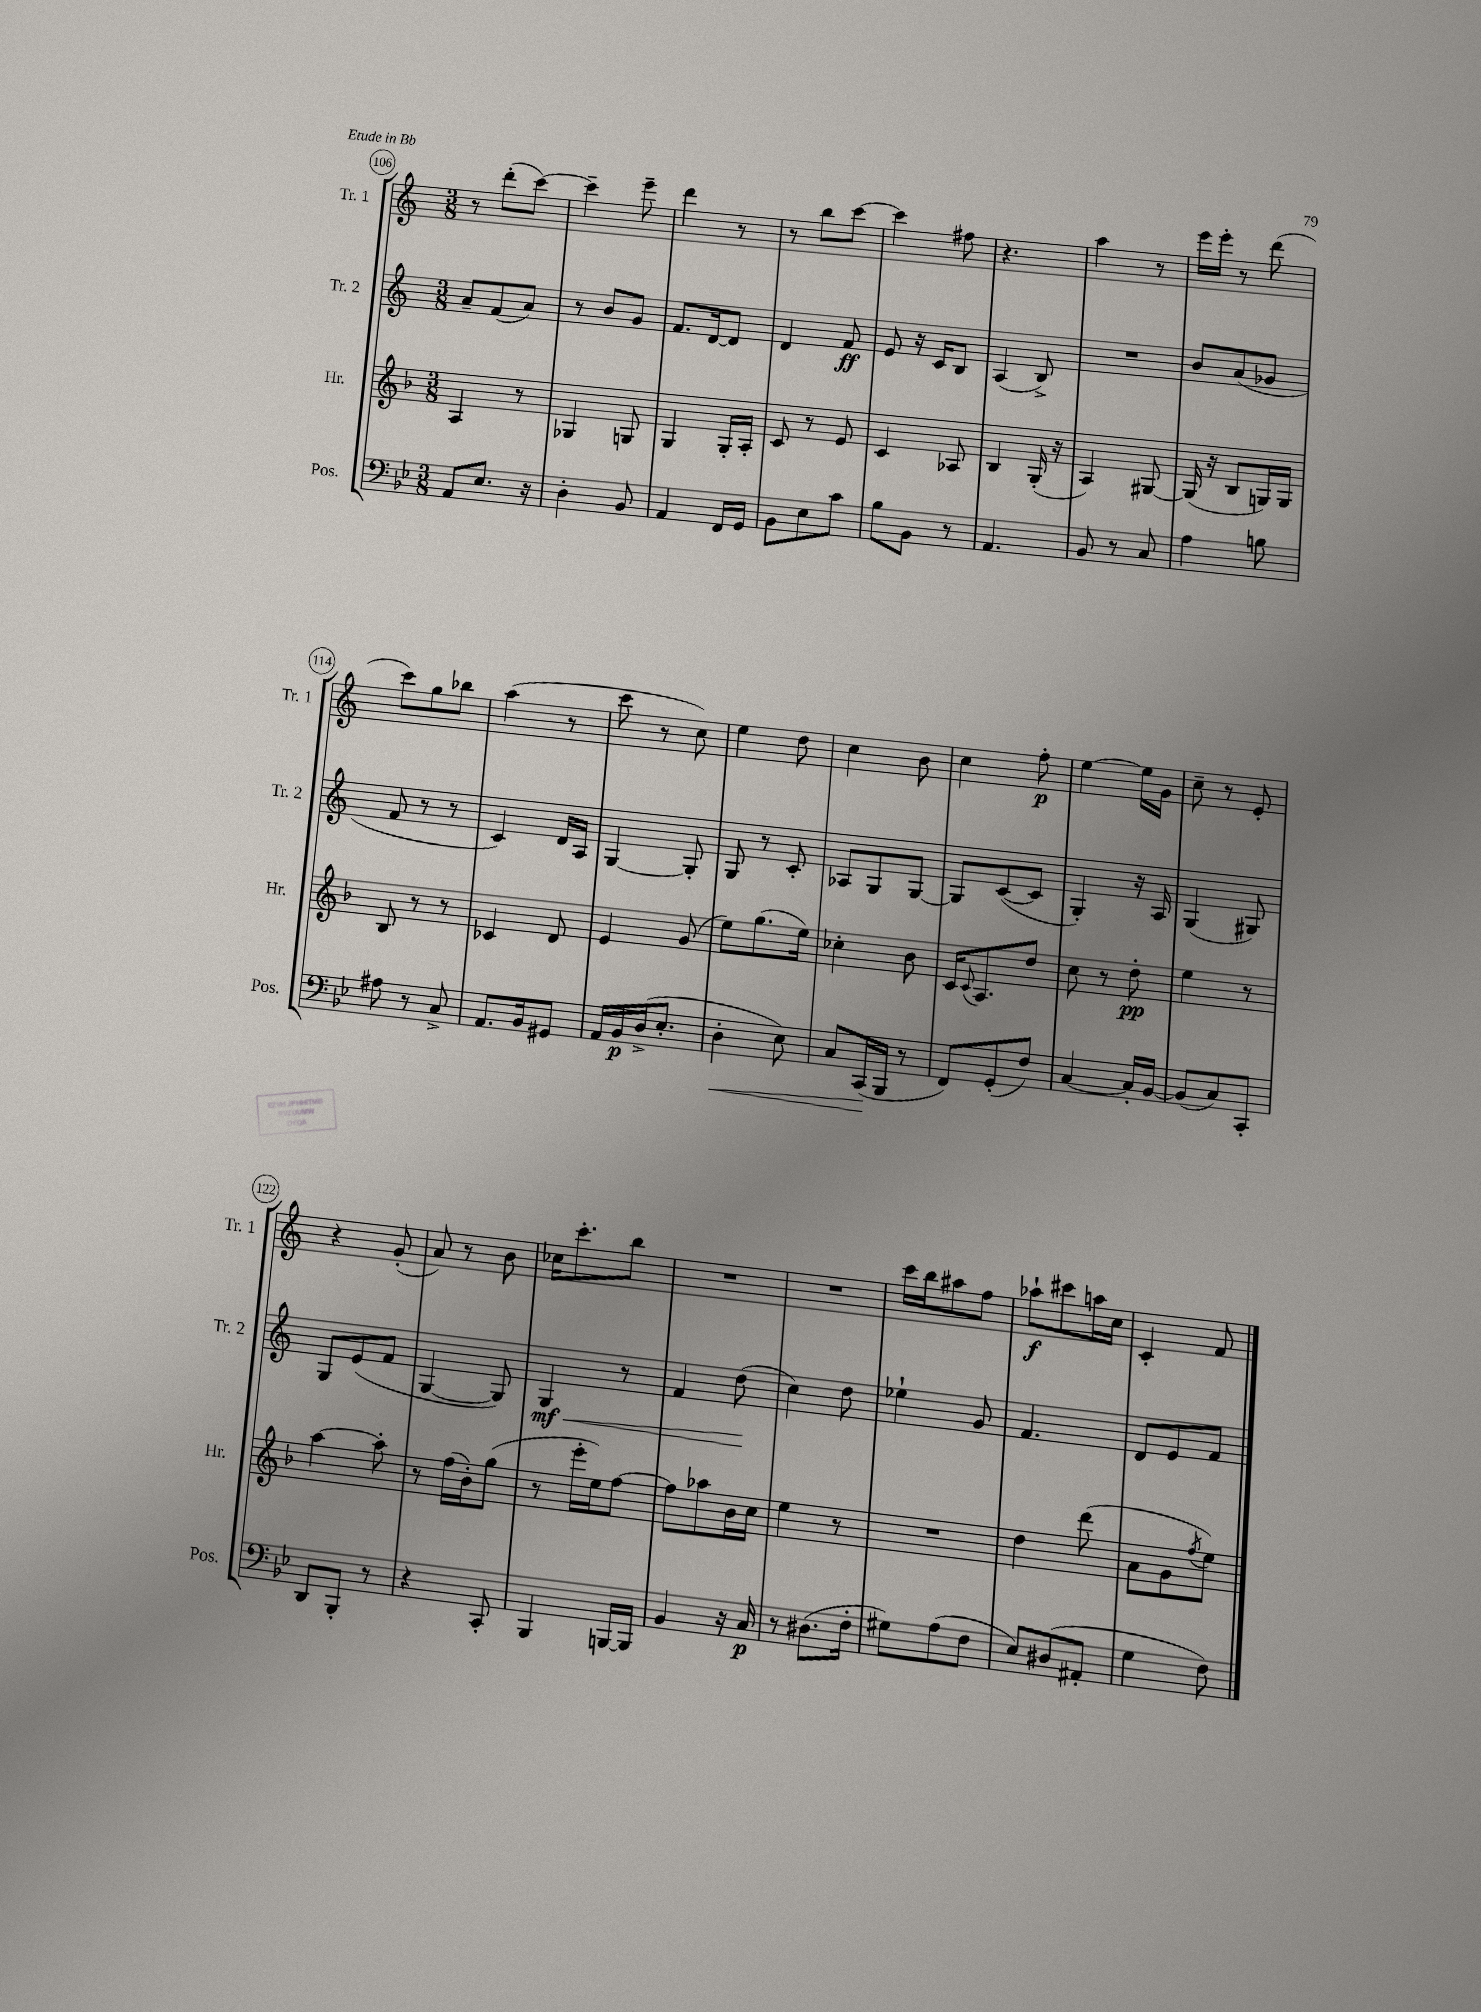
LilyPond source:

<<
\new StaffGroup <<
\new Staff = "s0" \with { instrumentName = "Tr. 1" shortInstrumentName = "Tr. 1" } {
    \clef treble \key c \major \numericTimeSignature \time 3/8
    r8 d'''8-.( c'''8~) |
    c'''4-- e'''8-- |
    d'''4 r8 |
    r8 b''8 c'''8~ |
    c'''4 fis''8 |
    r4. |
    a''4 r8 |
    e'''16 e'''16-. r8 d'''8( |
    c'''8) g''8 bes''8 |
    a''4( r8 |
    c'''8 r8 c''8) |
    e''4 d''8 |
    c''4 b'8 |
    c''4 f''8-.\p |
    e''4~ e''16 g'16 |
    c''8-- r8 e'8-. |
    r4 g'8-.( |
    a'8) r8 b'8 |
    ces''16 c'''8.-. b''8 |
    R4. |
    R4. |
    c'''16 b''16 ais''8 f''8 |
    aes''8-!\f cis'''8 a''16 c''16 |
    c'4-. f'8 \bar "|." |
}
\new Staff = "s1" \with { instrumentName = "Tr. 2" shortInstrumentName = "Tr. 2" } {
    \clef treble \key c \major \numericTimeSignature \time 3/8
    a'8-- f'8( a'8) |
    r8 b'8 g'8 |
    f'8. d'16~ d'8 |
    d'4 f'8\ff |
    e'8 r16 c'16 b8 |
    a4( b8->) |
    R4. |
    b'8 a'8( ges'8 |
    f'8 r8 r8 |
    c'4) d'16 a16 |
    g4~ g8-. |
    g8 r8 c'8-. |
    aes8 g8 g8~ |
    g8 c'8~( c'8 |
    g4-.) r16 a16 |
    g4( gis8) |
    g8 e'8( f'8 |
    g4~ g8) |
    g4\mf\< r8 |
    f'4 d''8\!( |
    c''4) d''8 |
    ees''4-! g'8 |
    f'4. |
    d'8 e'8 f'8 \bar "|." |
}
\new Staff = "s2" \with { instrumentName = "Hr." shortInstrumentName = "Hr." } {
    \clef treble \key f \major \numericTimeSignature \time 3/8
    a4 r8 |
    ges4 g8 |
    g4 g16-. a16-. |
    c'8 r8 e'8 |
    c'4 aes8 |
    bes4 g16-.( r16 |
    a4) gis8~ |
    gis16( r16 bes8 g16) g16 |
    bes8 r8 r8 |
    ces'4 d'8 |
    e'4 g'8( |
    e''8) g''8.( e''16) |
    ces''4-. bes'8 |
    c'16 \appoggiatura { c'8 } a8. d''8 |
    c''8 r8 d''8-.\pp |
    e''4 r8 |
    a''4~ a''8-. |
    r8 f''16( bes'16-.) g''8( |
    r8 e'''16-. e''16) f''8~ |
    f''8 aes''8 bes'16 c''16 |
    e''4 r8 |
    R4. |
    d''4 d'''8( |
    a'8 g'8 \acciaccatura { f''8 } e''8) \bar "|." |
}
\new Staff = "s3" \with { instrumentName = "Pos." shortInstrumentName = "Pos." } {
    \clef bass \key bes \major \numericTimeSignature \time 3/8
    a,8 ees8. r16 |
    d4-. bes,8 |
    a,4 f,16 g,16 |
    bes,8 ees8 c'8 |
    bes8 bes,8 r8 |
    a,4. |
    bes,8 r8 c8 |
    a4 b8 |
    ais8 r8 c8-> |
    a,8. bes,16 gis,8 |
    a,16 bes,16\p d16->( ees8.-. |
    d4-.\< ees8) |
    c8 c,16\!( bes,,16 r8 |
    f,8) g,8-.( f8) |
    c4~ c16-. bes,16~ |
    bes,8( c8) c,8-. |
    d,8 bes,,8-. r8 |
    r4 c,8-. |
    bes,,4 b,,16~ b,,16 |
    bes,4 r16 c16\p |
    r8 dis8.( f16-. |
    gis8) a8( f8 |
    ees8) dis8( ais,8-. |
    g4 f8) \bar "|." |
}
>>
>>
\layout { \context { \Score currentBarNumber = #106 \override BarNumber.stencil = #(make-stencil-circler 0.1 0.3 ly:text-interface::print) } }
